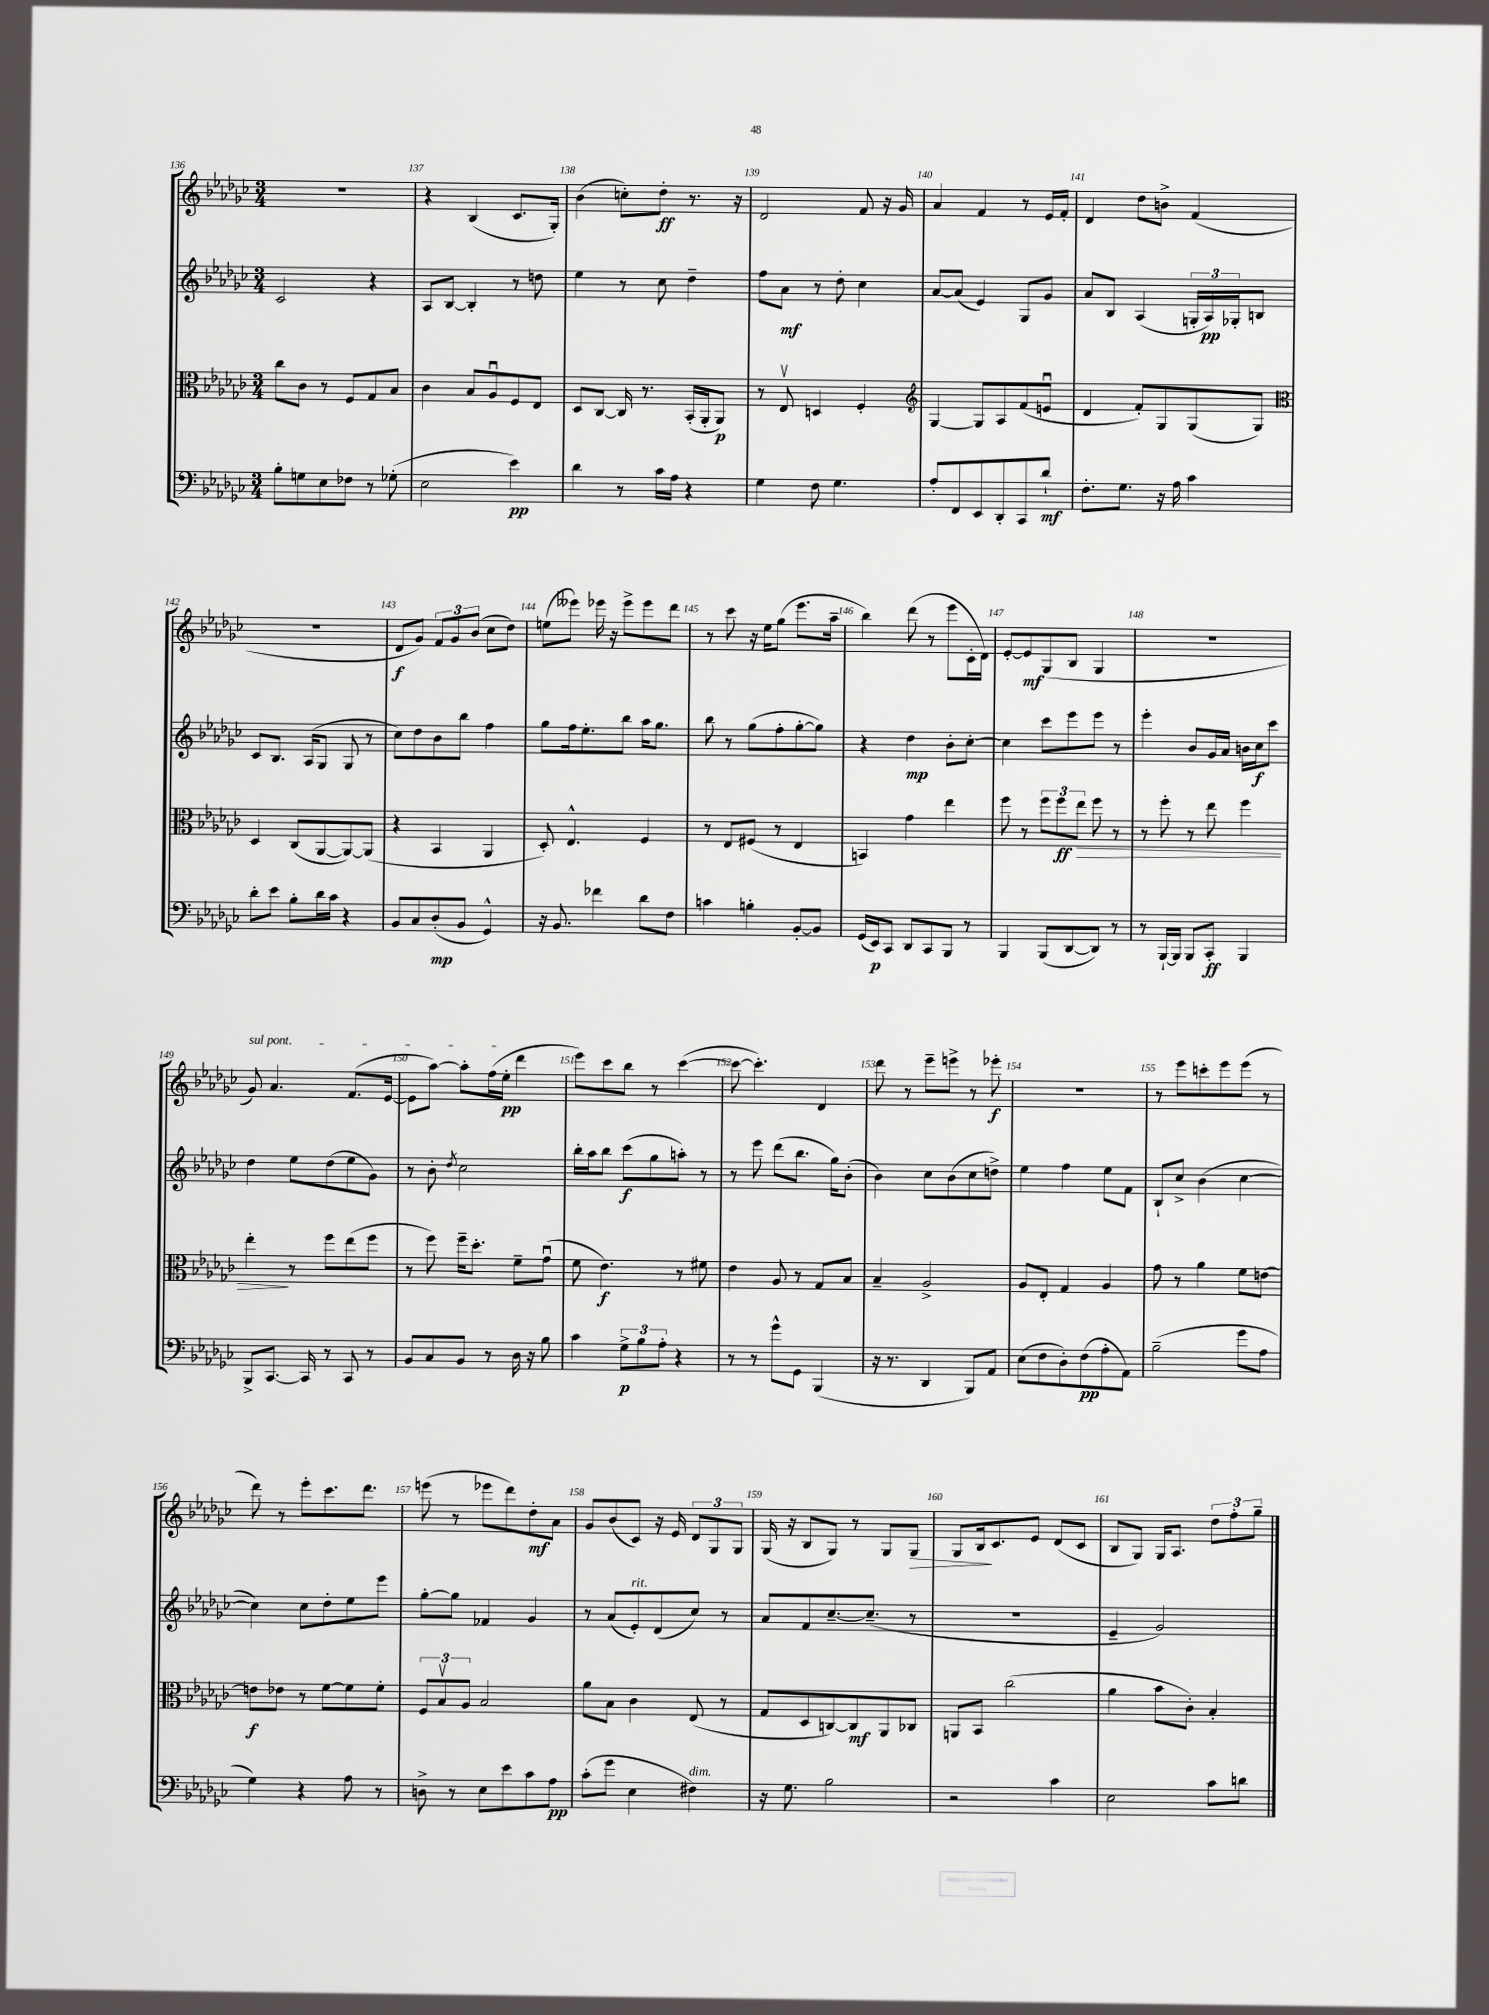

**kern	**dynam	**kern	**dynam	**kern	**dynam	**kern	**dynam
*part4	*part4	*part3	*part3	*part2	*part2	*part1	*part1
*staff4	*staff4	*staff3	*staff3	*staff2	*staff2	*staff1	*staff1
*clefF4	*	*clefC3	*	*clefG2	*	*clefG2	*
*k[b-e-a-d-g-c-]	*	*k[b-e-a-d-g-c-]	*	*k[b-e-a-d-g-c-]	*	*k[b-e-a-d-g-c-]	*
*M3/4	*	*M3/4	*	*M3/4	*	*M3/4	*
=136	=136	=136	=136	=136	=136	=136	=136
8B-'\L	.	8cc-\L	.	2c-/	.	2.r	.
8Gn\	.	8c-\J	.	.	.	.	.
8E-\	.	8r	.	.	.	.	.
8F-X\J	.	8F/L	.	.	.	.	.
8r	.	8G-/	.	4r	.	.	.
(8G-X'\	.	8B-/J	.	.	.	.	.
=137	=137	=137	=137	=137	=137	=137	=137
2E-\	.	4c-\	.	8A-/L	.	4r	.
.	.	.	.	[8B-/J	.	.	.
.	.	8B-/L	.	4B-'/]	.	(4B-/	.
.	.	8A-u/	.	.	.	.	.
4e-\)	pp	8F/	.	8r	.	8.c-/L	.
.	.	8E-/J	.	8ddn\	.	.	.
.	.	.	.	.	.	16G-'/Jk)	.
=138	=138	=138	=138	=138	=138	=138	=138
4d-\	.	8D-/L	.	4ee-\	.	(4b-\	.
.	.	[8C-/J	.	.	.	.	.
8r	.	16C-/]	.	8r	.	8ccn'\L)	.
.	.	8.r	.	.	.	.	.
16c-\LL	.	.	.	8cc-\	.	8dd-'\J	ff
16A-\JJ	.	.	.	.	.	.	.
4r	.	(16BB-'/LL	.	4dd-~\	.	8.r	.
.	.	16AA-'/J	.	.	.	.	.
.	.	8AA-/J)	p	.	.	.	.
.	.	.	.	.	.	16r	.
=139	=139	=139	=139	=139	=139	=139	=139
4G-\	.	8r	.	8ff\L	.	2d-/	.
.	.	8E-v/	.	8a-\J	mf	.	.
8F\	.	4Dn/	.	8r	.	.	.
4.G-\	.	.	.	8dd-'\	.	.	.
.	.	4F'/	.	4cc-\	.	8f/	.
.	.	.	.	.	.	16r	.
.	.	.	.	.	.	16g-/	.
=140	=140	=140	=140	=140	=140	=140	=140
*	*	*clefG2	*	*	*	*	*
8A-'/L	.	[4G-/	.	[8a-/L	.	4a-/	.
8FF/	.	.	.	(8a-/J]	.	.	.
8EE-/	.	8G-/L]	.	4e-/)	.	4f/	.
8DD-'/	.	8A-/	.	.	.	.	.
8CC-/	.	(8f/	.	8G-/L	.	8r	.
8d-`/J	mf	8enu/J	.	8g-/J	.	16e-/LL	.
.	.	.	.	.	.	16f'/JJ	.
=141	=141	=141	=141	=141	=141	=141	=141
8.F'\L	.	4d-/	.	8a-/L	.	4d-/	.
.	.	.	.	8B-/J	.	.	.
8.G-\J	.	.	.	.	.	.	.
.	.	8f'/L)	.	(4A-/	.	8dd-\L	.
16r	.	8G-/	.	.	.	8bn^\J	.
16A-\	.	.	.	.	.	.	.
4c-\	.	(8G-/	.	24Gn'/LL	.	(4f/	.
.	.	.	.	24A-/)	pp	.	.
.	.	.	.	24G-X'/J	.	.	.
.	.	8G-/J)	.	8Bn/J	.	.	.
!!LO:LB:g=z
=142	=142	=142	=142	=142	=142	=142	=142
*	*	*clefC3	*	*	*	*	*
8d-'\L	.	4D-/	.	8c-/L	.	2.r	.
8e-\J	.	.	.	8.B-/J	.	.	.
8B-'\L	.	(8C-/L	.	.	.	.	.
.	.	.	.	(16A-/KL	.	.	.
16d-\L	.	[8AA-/	.	8G-/J	.	.	.
16c-\JJ	.	.	.	.	.	.	.
4r	.	8AA-/_)	.	8G-/	.	.	.
.	.	(8AA-/J]	.	8r	.	.	.
=143	=143	=143	=143	=143	=143	=143	=143
8BB-/L	.	4r	.	8cc-\L)	.	8d-/L	f
8C-/	.	.	.	8dd-\	.	8g-/J)	.
(8D-'/	mp	4BB-/	.	8b-\	.	12f/L	.
.	.	.	.	.	.	12g-/	.
8BB-/J	.	.	.	8bb-\J	.	.	.
.	.	.	.	.	.	(12b-/J	.
4GG-^^/)	.	4AA-/	.	4ff\	.	8cc-\L	.
.	.	.	.	.	.	8dd-\J)	.
=144	=144	=144	=144	=144	=144	=144	=144
16r	.	8D-'/)	.	8gg-\L	.	(8een\L	.
8.BB-/	.	.	.	.	.	.	.
.	.	4.E-^^/	.	16ff\k	.	8eee--X\J)	.
.	.	.	.	8.ee-'\	.	.	.
4f-X\	.	.	.	.	.	16eee-X\	.
.	.	.	.	.	.	16r	.
.	.	.	.	8bb-\J	.	8eee-^\L	.
8d-\L	.	4F/	.	16aa-\KL	.	8eee-\	.
.	.	.	.	8.gg-\J	.	.	.
8F\J	.	.	.	.	.	8ddd-\J	.
=145	=145	=145	=145	=145	=145	=145	=145
4cn\	.	8r	.	8bb-\	.	8r	.
.	.	8E-/L	.	8r	.	8ccc-\	.
4Bn'\	.	(8F#X/J	.	(8gg-\L	.	16r	.
.	.	.	.	.	.	16ee-\KL	.
.	.	8r	.	8ff'\	.	(8gg-\J	.
[8BB-'/L	.	4E-/	.	[8gg-'\	.	8.eee-\L	.
8BB-/J]	.	.	.	8gg-\J])	.	.	.
.	.	.	.	.	.	16aa-~\Jk	.
=146	=146	=146	=146	=146	=146	=146	=146
(16GG-/LL	.	4BBn/)	.	4r	.	4bb-\)	.
16EE-/J)	p	.	.	.	.	.	.
8CC-/J	.	.	.	.	.	.	.
8DD-/L	.	4g-\	.	4dd-\	mp	(8ddd-\	.
8CC-/	.	.	.	.	.	8r	.
8BBB-/J	.	4ee-\	.	8b-'\L	.	8eee-\L	.
8r	.	.	.	[8cc-'\J	.	16c-'\L	.
.	.	.	.	.	.	16d-\JJ)	.
=147	=147	=147	=147	=147	=147	=147	=147
4BBB-/	.	8ff\	.	4cc-\]	.	[8e-'/L	.
.	.	8r	.	.	.	8e-/]	mf
(8BBB-/L	.	12ff\L	.	8ccc-\L	.	(8G-/	.
.	.	12ff\	ff	.	.	.	.
[8DD-/	.	.	.	8eee-\	.	8B-/J	.
!	!	!	!LO:HP:b	!	!	!	!
.	.	12ee-\J	>	.	.	.	.
8DD-/J])	.	8ff\	.	8eee-\J	.	4G-/	.
8r	.	8r	.	8r	.	.	.
=148	=148	=148	=148	=148	=148	=148	=148
8r	.	8r	.	4eee-'\	.	2.r	.
[16BBB-`/LL	.	8ff'\	.	.	.	.	.
16BBB-/JJ]	.	.	.	.	.	.	.
8BBB-/L	.	8r	.	8b-/L	.	.	.
8CC-'/J	ff	8ee-\	.	16g-/L	.	.	.
.	.	.	.	16a-/JJ	.	.	.
4BBB-/	.	4ff\	.	16bn\LL	.	.	.
.	.	.	.	16cc-\J	f	.	.
.	.	.	.	8ccc-\J	.	.	.
!!LO:LB:g=z
=149	=149	=149	=149	=149	=149	=149	=149
!	!	!	!	!	!	!LO:TX:a:i:t=sul pont.	!
8BBB-^/L	.	4ee-'\	.	4dd-\	.	8g-/)	.
[8.CC-/J	.	.	.	.	.	4.a-/	.
.	.	8r	]	8ee-\L	.	.	.
16CC-/]	.	.	.	.	.	.	.
8r	.	8ff\L	.	(8dd-\	.	.	.
8CC-/	.	(8ee-\	.	8ee-\	.	(8.f/L	.
8r	.	8ff\J	.	8g-\J)	.	.	.
.	.	.	.	.	.	[16e-/Jk	.
=150	=150	=150	=150	=150	=150	=150	=150
8BB-/L	.	8r	.	8r	.	8e-\L]	.
8C-/	.	8ff\)	.	8b-'\	.	[8aa-\J)	.
.	.	.	.	8qdd-/	.	.	.
8BB-/J	.	16ff~\KL	.	2cc-\	.	8aa-'\L]	.
.	.	8.dd-'\J	.	.	.	.	.
8r	.	.	.	.	.	(16ff\L	.
.	.	.	.	.	.	16ee-'\JJ	pp
16D-\	.	8f~\L	.	.	.	4ddd-\	.
16r	.	.	.	.	.	.	.
8B-\	.	(8g-u\J	.	.	.	.	.
=151	=151	=151	=151	=151	=151	=151	=151
4c-\	.	8f\	.	16bb-'\LL	.	8eee-\L)	.
.	.	.	.	16aa-\J	.	.	.
.	.	4.e-\)	f	8bb-\J	.	8ccc-\	.
12G-^\L	p	.	.	(8ccc-\L	f	8bb-\J	.
12B-\	.	.	.	.	.	.	.
.	.	.	.	8gg-\	.	8r	.
12A-'\J	.	.	.	.	.	.	.
4r	.	8r	.	8aan'\J)	.	([4ccc-\	.
.	.	8f#X\	.	8r	.	.	.
=152	=152	=152	=152	=152	=152	=152	=152
8r	.	4e-\	.	8r	.	8ccc-\_	.
8r	.	.	.	8eee-\	.	4.ccc-'\])	.
8g-^^\L	.	8A-/	.	(8ddd-\L	.	.	.
8GG-\J	.	8r	.	8.bb-\J	.	.	.
(4BBB-/	.	8G-/L	.	.	.	4d-/	.
.	.	.	.	16gg-\KL)	.	.	.
.	.	8B-/J	.	(8b-'\J	.	.	.
=153	=153	=153	=153	=153	=153	=153	=153
16r	.	4B-~/	.	4b-\)	.	8ddd-\	.
8.r	.	.	.	.	.	.	.
.	.	.	.	.	.	8r	.
4DD-/	.	2A-^/	.	8cc-\L	.	8eee-~\L	.
.	.	.	.	(8b-\	.	8eeen^\J	.
8BBB-/L)	.	.	.	8cc-\	.	8r	.
8AA-/J	.	.	.	8ddn^\J)	.	8eee-X'\	f
=154	=154	=154	=154	=154	=154	=154	=154
(8E-\L	.	8A-/L	.	4ee-\	.	2.r	.
8F\	.	8E-'/J	.	.	.	.	.
8D-'\)	.	4G-/	.	4ff\	.	.	.
(8F\	pp	.	.	.	.	.	.
8A-'\	.	4A-/	.	8ee-\L	.	.	.
8AA-\J)	.	.	.	8f\J	.	.	.
=155	=155	=155	=155	=155	=155	=155	=155
(2B-~\	.	8g-\	.	8B-`/L	.	8r	.
.	.	8r	.	8cc-^/J	.	8eee-\L	.
.	.	4a-\	.	(4b-\	.	8cccn'\	.
.	.	.	.	.	.	8eee-\	.
8g-\L	.	8f\L	.	[4cc-\	.	(8eee-\J	.
8A-\J	.	[8en\J	.	.	.	8r	.
!!LO:LB:g=z
=156	=156	=156	=156	=156	=156	=156	=156
4G-\)	.	8en\L]	f	4cc-\])	.	8ddd-\)	.
.	.	8e-X\J	.	.	.	8r	.
4r	.	8r	.	8cc-\L	.	8eee-'\L	.
.	.	[8f\L	.	8dd-'\	.	8.ccc-\	.
8A-\	.	8f\]	.	8ee-\	.	.	.
.	.	.	.	.	.	8.ddd-\J	.
8r	.	8f'\J	.	8eee-\J	.	.	.
=157	=157	=157	=157	=157	=157	=157	=157
8Dn^\	.	12F/L	.	[8gg-'\L	.	(8eeen\	.
.	.	12B-v/	.	.	.	.	.
8r	.	.	.	8gg-\J]	.	8r	.
.	.	12A-/J	.	.	.	.	.
8E-\L	.	2B-/	.	4f-X/	.	8eee-X\L	.
8e-\	.	.	.	.	.	8ddd-\)	.
8c-\	.	.	.	4g-/	.	8dd-'\	mf
8A-\J	pp	.	.	.	.	8a-\J	.
=158	=158	=158	=158	=158	=158	=158	=158
(8c-'\L	.	8a-\L	.	8r	.	8g-/L	.
8g-\J	.	8B-\J	.	(8a-/L	.	(8b-/	.
!	!	!	!	!LO:TX:a:i:t=rit.	!	!	!
4E-\	.	4c-\	.	8e-'/)	.	8c-/J)	.
.	.	.	.	(8d-/	.	16r	.
.	.	.	.	.	.	16e-/	.
!LO:TX:a:i:t=dim.	!	!	!	!	!	!	!
4F#X\)	.	(8E-/	.	8cc-/J)	.	12d-/L	.
.	.	.	.	.	.	12G-/	.
.	.	8r	.	8r	.	.	.
.	.	.	.	.	.	12G-/J	.
=159	=159	=159	=159	=159	=159	=159	=159
16r	.	8G-/L	.	8a-/L	.	(16G-/	.
8.G-\	.	.	.	.	.	16r	.
.	.	8D-/	.	8f/	.	8B-/L	.
2B-\	.	[8Cn/)	.	[8.cc-~/	.	8G-/J)	.
.	.	8C/]	mf	.	.	8r	.
.	.	.	.	(8.cc-~/J]	.	.	.
.	.	8AA-/	.	.	.	8G-/L	.
!	!	!	!	!	!	!	!LO:HP:b
.	.	8C-X/J	.	8r	.	8G-/J	>
=160	=160	=160	=160	=160	=160	=160	=160
2r	.	8AAn/L	.	2.r	.	8G-/L	.
.	.	8BB-/J	.	.	.	16B-/k	.
.	.	.	.	.	.	8.c-/	]
.	.	(2cc-\	.	.	.	.	.
.	.	.	.	.	.	8e-/J	.
4c-\	.	.	.	.	.	(8d-/L	.
.	.	.	.	.	.	8c-/J	.
=161	=161	=161	=161	=161	=161	=161	=161
2E-\	.	4a-\	.	4e-~/	.	8B-/L	.
.	.	.	.	.	.	8G-/J)	.
.	.	8b-\L	.	2g-/)	.	16G-/KL	.
.	.	.	.	.	.	8.A-/J	.
.	.	8c-'\J)	.	.	.	.	.
8c-\L	.	4B-'/	.	.	.	12dd-\L	.
.	.	.	.	.	.	12ff'\	.
8dn\J	.	.	.	.	.	.	.
.	.	.	.	.	.	12gg-~\J	.
==	==	==	==	==	==	==	==
*-	*-	*-	*-	*-	*-	*-	*-
